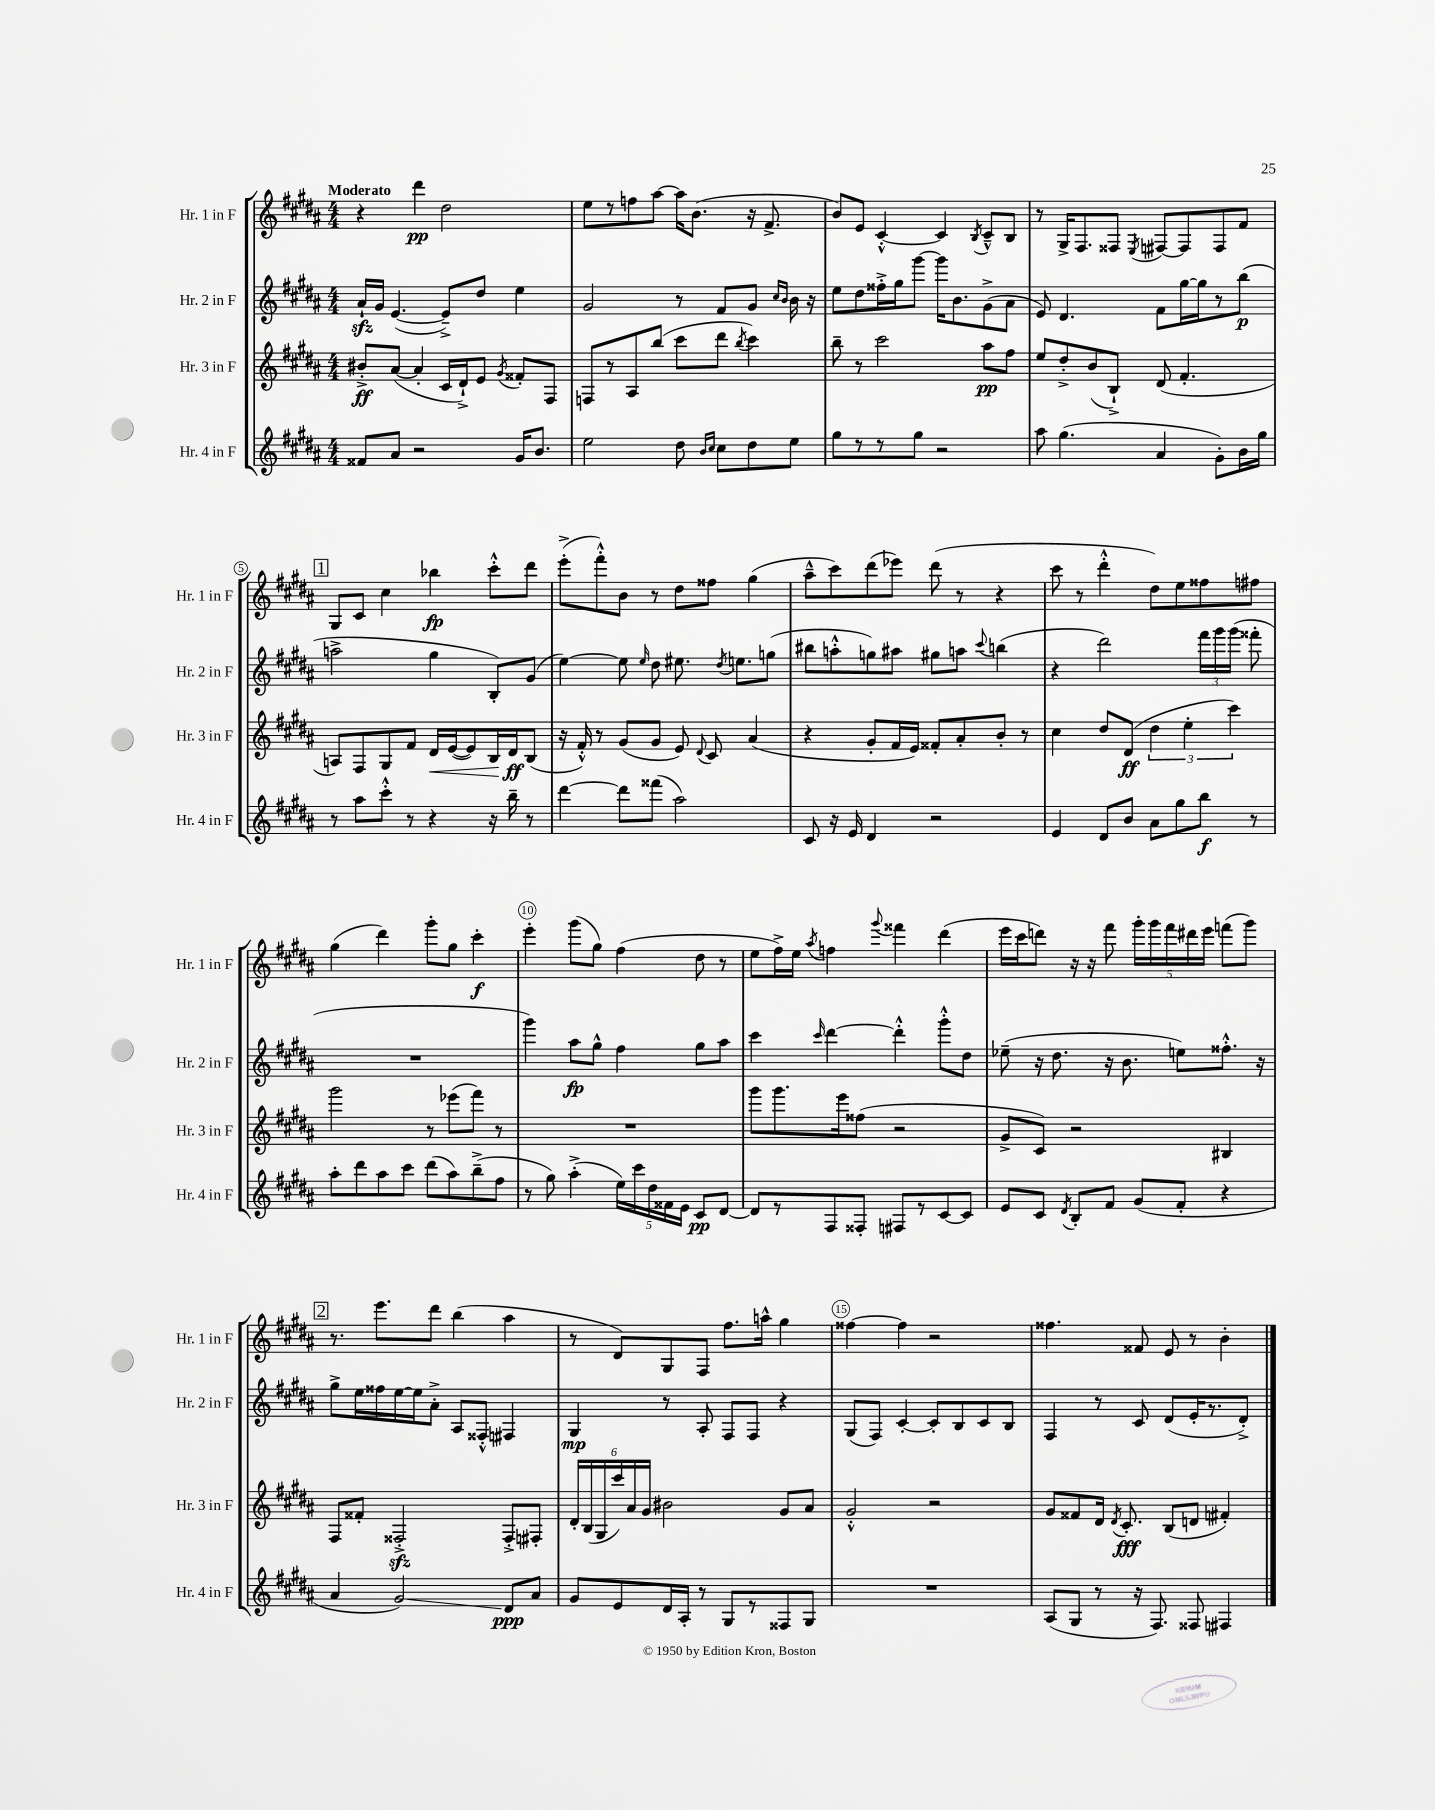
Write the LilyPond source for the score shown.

<<
\new StaffGroup <<
\new Staff = "s0" \with { instrumentName = "Hr. 1 in F" shortInstrumentName = "Hr. 1 in F" } {
    \clef treble \key b \major \numericTimeSignature \time 4/4 \tempo "Moderato"
    \autoBeamOff r4 dis'''4\pp dis''2 |
    e''8[ r8 f''8 ais''8]~ ais''16[ b'8.]( r16 fis'8.-> |
    b'8[) e'8] cis'4~-.-^ cis'4 \acciaccatura { b8 } cis'8[---^ b8] |
    r8 gis16[-> fis8. fisis8] \acciaccatura { e8 } fis8[~ fis8 fis8 fis'8] |
    \mark \markup { \box "1" } gis8[ cis'8] cis''4 bes''4\fp cis'''8[-.-^ dis'''8] |
    e'''8[-.->( fis'''8-.-^) b'8] r8 dis''8[ fisis''8] gis''4( |
    ais''8[---^ cis'''8) dis'''8( ees'''8]) dis'''8( r8 r4 |
    cis'''8 r8 dis'''4-.-^ dis''8[) e''8 fisis''8 fis''8] |
    gis''4( dis'''4) gis'''8[-. gis''8] cis'''4-.\f |
    e'''4-. gis'''8[( gis''8]) fis''4( dis''8 r8 |
    e''8[ fis''16->) e''16] \acciaccatura { ais''8 } f''4 \appoggiatura { gis'''8 } fisis'''4 dis'''4( |
    e'''16[ cis'''16 d'''8]) r16 r16 fis'''8 \tuplet 5/4 { gis'''16[-. gis'''16 fis'''16 dis'''16 e'''16] } f'''8[( gis'''8]) |
    \mark \markup { \box "2" } r8. e'''8.[ dis'''8] b''4( ais''4 |
    r8 dis'8[) gis8 fis8] fis''8.[ a''16]-^ gis''4 |
    fisis''4~ fisis''4 r2 |
    fisis''4. fisis'8 e'8 r8 b'4-. \bar "|." |
}
\new Staff = "s1" \with { instrumentName = "Hr. 2 in F" shortInstrumentName = "Hr. 2 in F" } {
    \clef treble \key b \major \numericTimeSignature \time 4/4
    \autoBeamOff ais'16[-!\sfz gis'16] e'4.~( e'8[--->) dis''8] e''4 |
    gis'2 r8 fis'8[ gis'8] \grace { cis''16[ b'16] } b'16 r16 |
    e''8[ dis''8 fisis''16-.-> gis''16 gis'''8]~ gis'''16[ b'8. gis'8->( ais'8] |
    e'8) dis'4. fis'8[ gis''16~ gis''16 r8 b''8]\p( |
    \mark \markup { \box "1" } a''2-> gis''4 b8[-.) gis'8]( |
    e''4~) e''8 \grace { e''16 } dis''8 eis''8. \acciaccatura { dis''8 } e''8.[ g''8]( |
    bis''8[ a''8-.-^ g''8) ais''8] gis''8[ a''8] \appoggiatura { cis'''8 } b''4( |
    r4 dis'''2) \tuplet 3/2 { fis'''16[ gis'''16 gis'''16]( } fisis'''8-. |
    R1 |
    gis'''4) ais''8[\fp gis''8]-^ fis''4 gis''8[ ais''8] |
    cis'''4 \grace { cis'''16 } dis'''4~ dis'''4-.-^ gis'''8[-.-^ dis''8] |
    ees''8--( r16 dis''8. r16 b'8. e''8[) fisis''8.]-.-^ r16 |
    \mark \markup { \box "2" } gis''8[-> e''16 fisis''16 e''16~ e''16 ais'8]-.-> ais8[ fisis8]-.-^ fis4 |
    gis4\mp r8 ais8-. fis8[ fis8] r4 |
    gis8[( fis8]) cis'4~-. cis'8[-. b8 cis'8 b8] |
    fis4 r8 cis'8 dis'8[( e'16-. r8. dis'8]-.->) \bar "|." |
}
\new Staff = "s2" \with { instrumentName = "Hr. 3 in F" shortInstrumentName = "Hr. 3 in F" } {
    \clef treble \key b \major \numericTimeSignature \time 4/4
    \autoBeamOff bis'8[-.->\ff ais'8]~( ais'4-. cis'16[ dis'16-!->) e'8] \acciaccatura { gis'8 } fisis'8[-. fis8] |
    f8[ r8 ais8 b''8]( cis'''8[ dis'''8] \acciaccatura { b''8 } cis'''4) |
    b''8-- r8 cis'''2 ais''8[\pp fis''8] |
    e''8[ dis''8-.-> b'8( b8]-!->) dis'8( fis'4.-. |
    \mark \markup { \box "1" } a8[) fis8 gis8 fis'8] dis'16[\< e'16~( e'8) b16 dis'16\ff\! b8]( |
    r16 fis'16-.-^) r8 gis'8[( gis'8] e'8) \appoggiatura { dis'8 } cis'8 ais'4( |
    r4 gis'8[-. fis'16 e'16]) fisis'8[-. ais'8-. b'8]-. r8 |
    cis''4 dis''8[ dis'8]\ff( \tuplet 3/2 { dis''4 e''4-. cis'''4) } |
    gis'''2 r8 ees'''8[( fis'''8]) r8 |
    R1 |
    gis'''8[ gis'''8. e'''16 fisis''8]( r2 |
    gis'8[-> cis'8]) r2 bis4 |
    \mark \markup { \box "2" } fis8[ fisis'8]-. fisis2-.->\sfz fisis8[-.-> fis8]-. |
    \tuplet 6/4 { dis'16[-. b16( gis16 cis'''16) ais'16 gis'16] } bis'2 gis'8[ ais'8] |
    gis'2-.-^ r2 |
    gis'8[ fisis'8 dis'16] \acciaccatura { dis'8 } cis'8.-.\fff b8[( d'8] fis'4-.) \bar "|." |
}
\new Staff = "s3" \with { instrumentName = "Hr. 4 in F" shortInstrumentName = "Hr. 4 in F" } {
    \clef treble \key b \major \numericTimeSignature \time 4/4
    \autoBeamOff fisis'8[ ais'8] r2 gis'16[ b'8.] |
    e''2 dis''8 \grace { b'16[ cis''16] } cis''8[ dis''8 e''8] |
    gis''8[ r8 r8 gis''8] r2 |
    ais''8 gis''4.( ais'4 gis'8[-.) b'16 gis''16] |
    \mark \markup { \box "1" } r8 ais''8[ cis'''8]-.-^ r8 r4 r16 b''16-- r8 |
    dis'''4~ dis'''8[ fisis'''8]( ais''2) |
    cis'8 r16 e'16 dis'4 r2 |
    e'4 dis'8[ b'8] ais'8[ gis''8 b''8]\f r8 |
    ais''8[-. dis'''8 ais''8 cis'''8] dis'''8[( ais''8) b''8--->( fis''8] |
    r8 gis''8) ais''4-.->( \tuplet 5/4 { e''16[) cis'''16 dis''16 fisis'16 e'16] } cis'8[\pp dis'8]~ |
    dis'8[ r8 fis8 fisis8]-. fis8[ r8 cis'8~ cis'8] |
    e'8[ cis'8] \acciaccatura { dis'8 } b8[-. fis'8] gis'8[( fis'8]-. r4 |
    \mark \markup { \box "2" } ais'4 gis'2\glissando) dis'8[\ppp ais'8] |
    gis'8[ e'8 dis'16 ais16]-. r8 gis8[ r8 fisis8 gis8] |
    R1 |
    ais8[( gis8] r8 r16 fis8.) fisis8 fis4 \bar "|." |
}
>>
>>
\layout { \context { \Score \override BarNumber.break-visibility = ##(#f #t #t) barNumberVisibility = #(every-nth-bar-number-visible 5) \override BarNumber.stencil = #(make-stencil-circler 0.1 0.3 ly:text-interface::print) } }
